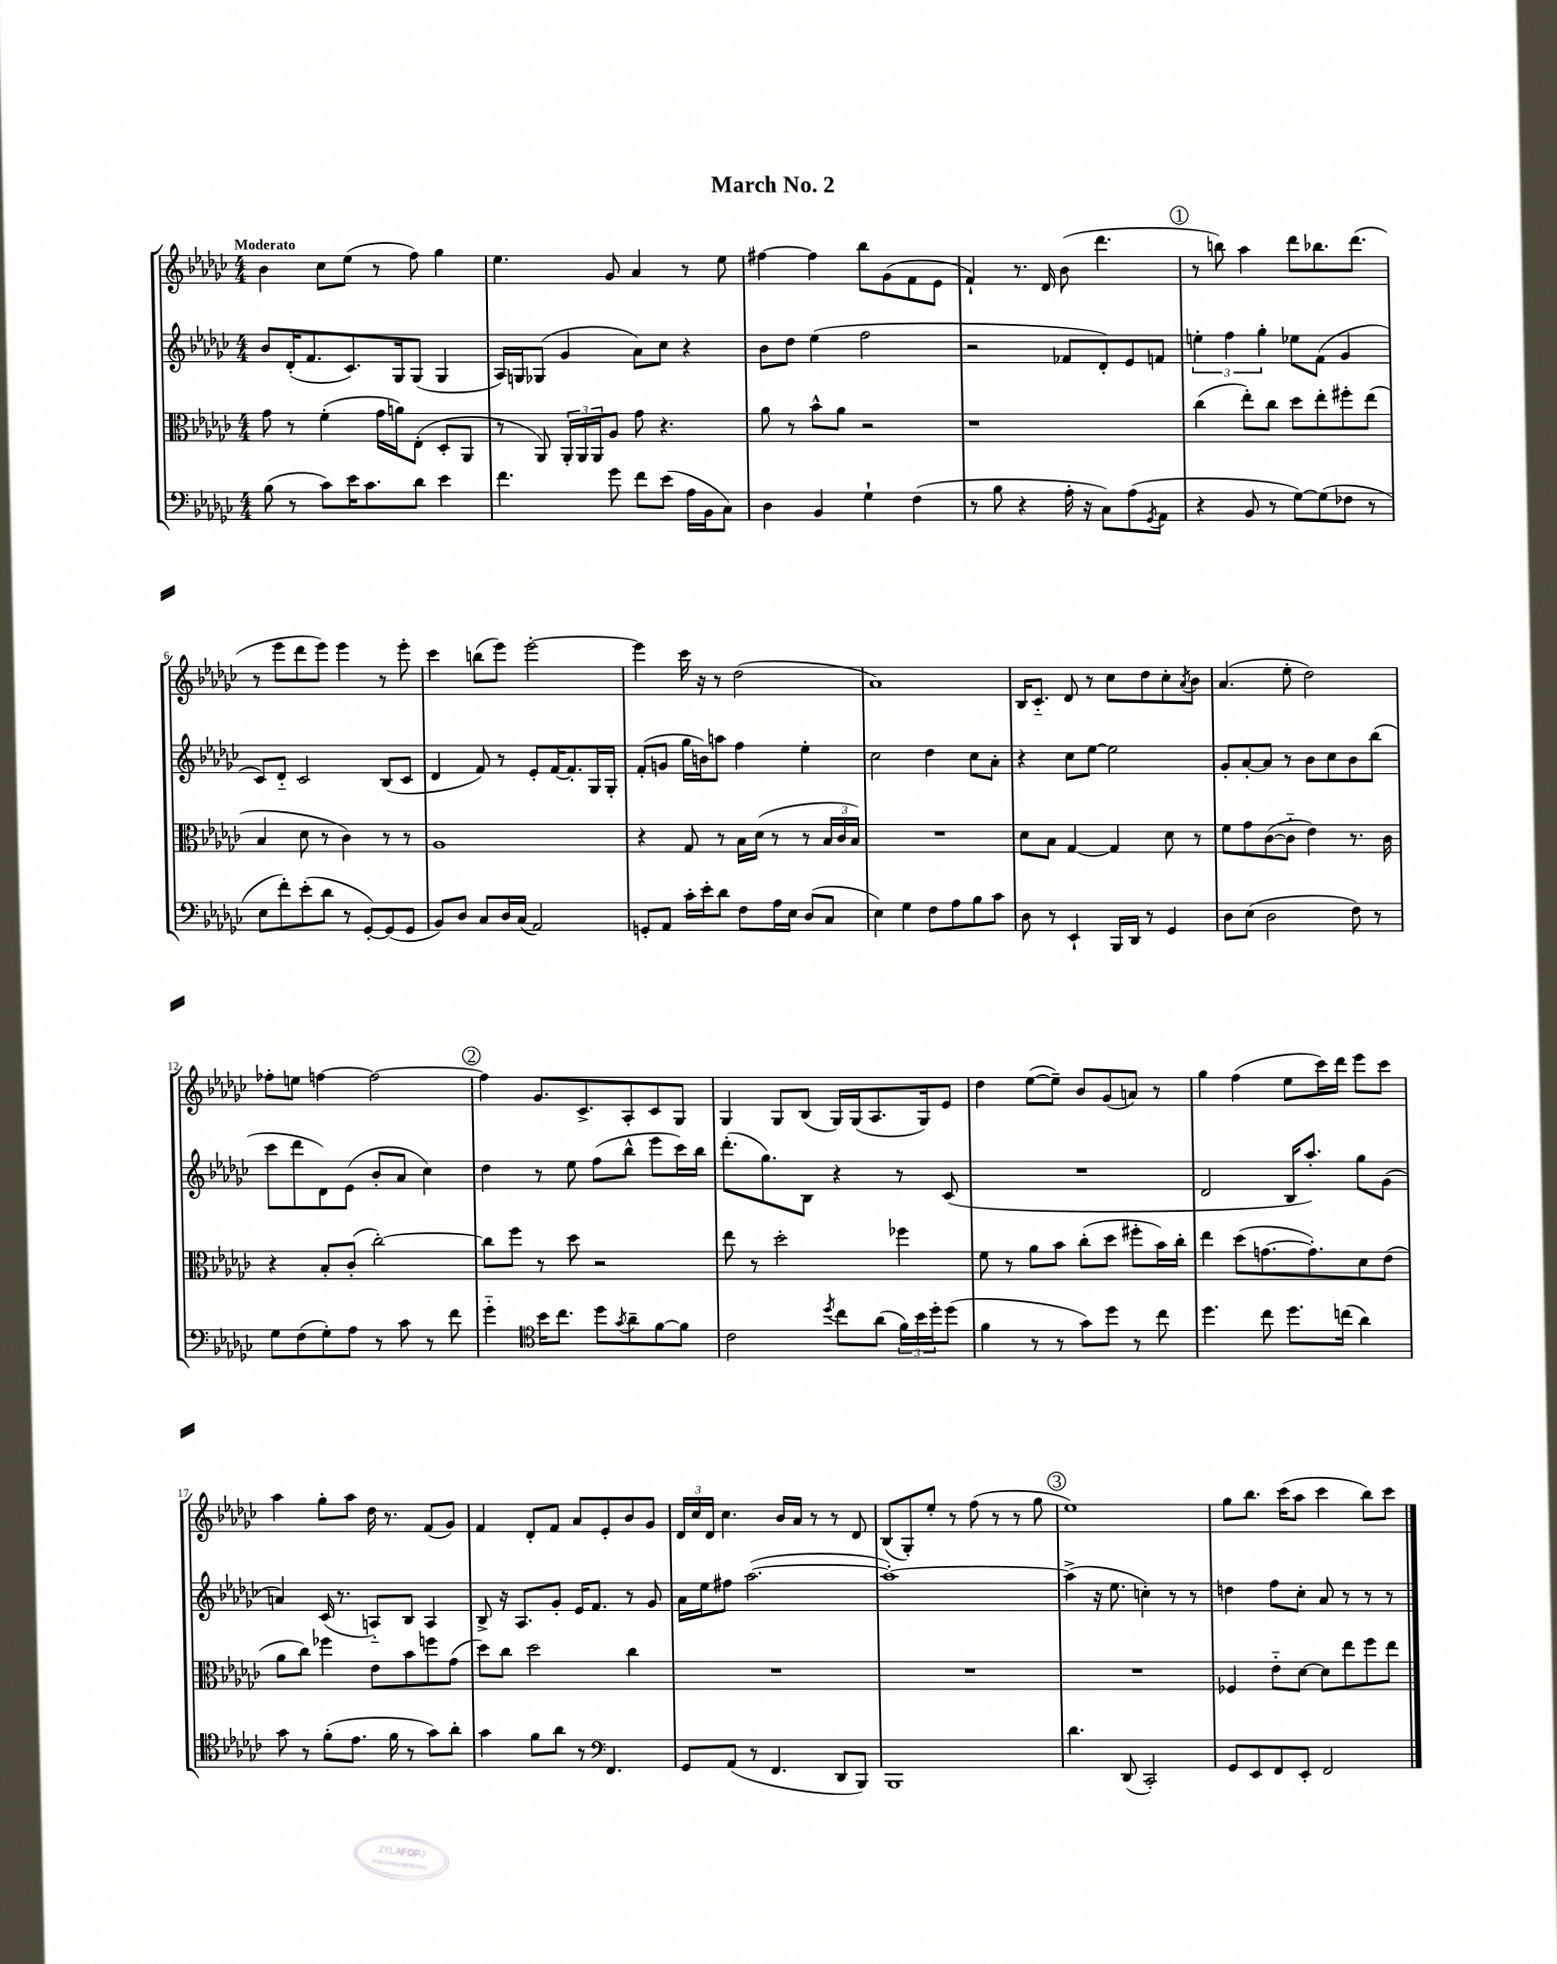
\header { title = "March No. 2" }
<<
\new StaffGroup <<
\new Staff = "s0" {
    \clef treble \key ges \major \numericTimeSignature \time 4/4 \tempo "Moderato"
    bes'4 ces''8 ees''8( r8 f''8) ges''4 |
    ees''4. ges'8 aes'4 r8 ees''8 |
    fis''4~ fis''4 bes''8 ges'8( f'8 ees'8 |
    f'4-!) r8. des'16 bes'8( des'''4. |
    \mark \markup { \circle "1" } r8 b''8) aes''4 des'''8 bes''8. des'''8.( |
    r8 ees'''8 des'''8 ees'''8) ees'''4 r8 ees'''8-. |
    ces'''4 b''8( ees'''8) ees'''2~-. |
    ees'''4 ces'''16 r16 r8 des''2( |
    aes'1) |
    bes16 ces'8.-_ des'8 r8 ces''8 des''8 ces''8-. \acciaccatura { aes'8 } bes'8 |
    aes'4.( ees''8-. des''2) |
    fes''8-. e''8 f''4~ f''2~ |
    \mark \markup { \circle "2" } f''4 ges'8. ces'8.-> aes8-. ces'8 ges8 |
    ges4 ges8 bes8( ges16) ges16( aes8. ges16) ees'8 |
    des''4 ees''8~( ees''8--) bes'8 ges'8( a'8) r8 |
    ges''4 f''4( ees''8 ces'''16) des'''16 ees'''8 ces'''8 |
    aes''4 ges''8-. aes''8 des''16 r8. f'8( ges'8) |
    f'4 des'8-. f'8 aes'8 ees'8-. bes'8 ges'8 |
    \tuplet 3/2 { des'16 ces''16 des'16 } ces''4. bes'16 aes'16 r8 r8 des'8 |
    bes8( ges8-.) ees''8-. r8 f''8( r8 r8 ges''8 |
    \mark \markup { \circle "3" } ees''1) |
    ges''8 bes''8. ces'''16( aes''8 ces'''4 bes''8) ces'''8 \bar "|." |
}
\new Staff = "s1" {
    \clef treble \key ges \major \numericTimeSignature \time 4/4
    bes'8 des'16-.( f'8. ces'8.) ges16 ges8( ges4 |
    aes16) g16 ges8( ges'4 aes'8) ces''8 r4 |
    bes'8 des''8 ees''4( f''2 |
    r2 fes'8 des'8-.) ees'8 f'8 |
    \mark \markup { \circle "1" } \tuplet 3/2 { e''4-. f''4 ges''4-. } ees''8 f'8( ges'4 |
    ces'8) des'8-_ ces'2 bes8( ces'8 |
    des'4 f'8) r8 ees'8-. f'16~ f'8.-. ges16 ges16-. |
    f'8-.( g'8 ges''16 b'16) a''8 f''4 ees''4-. |
    ces''2 des''4 ces''8 aes'8-. |
    r4 ces''8 ees''8~ ees''2 |
    ges'8-. aes'8~-. aes'8 r8 bes'8 ces''8 bes'8 bes''8( |
    ces'''8 des'''8 des'8) ees'8( bes'8-. aes'8 ces''4) |
    \mark \markup { \circle "2" } des''4 r8 ees''8 f''8( bes''8-^ ees'''8 ces'''16) bes''16 |
    des'''8.-.( ges''8.) bes8 r4 r8 ces'8( |
    R1 |
    des'2 bes16 aes''8.-.) ges''8 ges'8( |
    a'4) ces'16( r8. a8-_) bes8 a4 |
    bes8-> r16 aes8. ges'8-. ees'16 f'8. r8 ges'8 |
    aes'16 ees''16 fis''8 aes''2.~( |
    aes''1~-.) |
    \mark \markup { \circle "3" } aes''4->( r16 ees''8. c''4-.) r8 r8 |
    d''4 f''8 ces''8-. aes'8 r8 r8 r8 \bar "|." |
}
\new Staff = "s2" {
    \clef alto \key ges \major \numericTimeSignature \time 4/4
    ges'8 r8 f'4-.( ges'16 a'16) ees8-.( des8-. aes,8 |
    r8 aes,8) \tuplet 3/2 { aes,16-. aes,16 aes,16 } aes8 ges'8 r4. |
    aes'8 r8 bes'8-^ aes'8 r2 |
    r1 |
    \mark \markup { \circle "1" } ces''4( ees''8-.) ces''8 des''8 ees''8-. fis''8-. ees''8( |
    bes4 des'8 r8 ces'4) r8 r8 |
    aes1 |
    r4 ges8 r8 bes16 des'16( r8 r8 \tuplet 3/2 { bes16 ces'16 bes16) } |
    R1 |
    des'8 bes8 ges4~ ges4 des'8 r8 |
    f'8 ges'8 ces'8~( ces'8-_ ees'4) r8. ces'16 |
    r4 bes8-. ces'8-.( ces''2~-.) |
    \mark \markup { \circle "2" } ces''8 f''8 r8 des''8 r2 |
    ees''8 r8 des''2-. fes''4 |
    f'8 r8 aes'8 bes'8 ces''8-.( des''8 fis''8-. bes'16) ces''16-. |
    ees''4 des''8( g'8.~ g'8.-.) des'8 ees'8( |
    aes'8 ces''8) fes''4 ees'8 bes'8 f''8 ges'8( |
    des''8) ces''8 des''2 ces''4 |
    R1 |
    R1 |
    \mark \markup { \circle "3" } R1 |
    fes4 ees'8-_ des'8~ des'8 ees''8 f''8 ees''8 \bar "|." |
}
\new Staff = "s3" {
    \clef bass \key ges \major \numericTimeSignature \time 4/4
    bes8( r8 ces'8) ees'16 ces'8. des'8 ees'4 |
    f'4. ges'8 f'8 ees'8( aes16 bes,16 ces8) |
    des4 bes,4 ges4-! f4( |
    r8 bes8 r4 aes16-. r16 ces8) aes8( \acciaccatura { ges,8 } aes,8 |
    \mark \markup { \circle "1" } r4 bes,8 r8 ges8~) ges8( fes8 r8 |
    ees8 f'8-.) ees'8-.( des'8 r8 ges,8~-.) ges,8( ges,8 |
    bes,8) des8 ces8 des16 ces16( aes,2) |
    g,8-. aes,8 ces'16-. ees'16-. des'8 f8 aes16 ees16 des8( ces8 |
    ees4) ges4 f8 aes8 bes8 ces'8 |
    des8 r8 ees,4-! bes,,16 des,16 r8 ges,4 |
    des8 ees8( des2 f8) r8 |
    ges8 f8( ges8-.) aes8 r8 ces'8 r8 f'8 |
    \mark \markup { \circle "2" } ges'4-_ \clef tenor bes'16 ces''8. des''8 \acciaccatura { ges'8 } aes'8-- f'8~ f'8 |
    ces'2 \acciaccatura { des''8 } ces''8 aes'8( \tuplet 3/2 { f'16) bes'16 des''16-. } des''8( |
    f'4 r8 r8 ges'8) des''8 r8 ces''8 |
    des''4. ces''8 des''8. c''16( aes'4) |
    ges'8 r8 f'8-.( ees'8. f'16 r8 ges'8) aes'8-. |
    ges'4 f'8 aes'8 r8 \clef bass f,4. |
    ges,8 aes,8( r8 f,4. des,8 bes,,8) |
    bes,,1 |
    \mark \markup { \circle "3" } des'4. des,8( ces,2-.) |
    ges,8 ees,8 f,8 ees,8-. f,2 \bar "|." |
}
>>
>>
